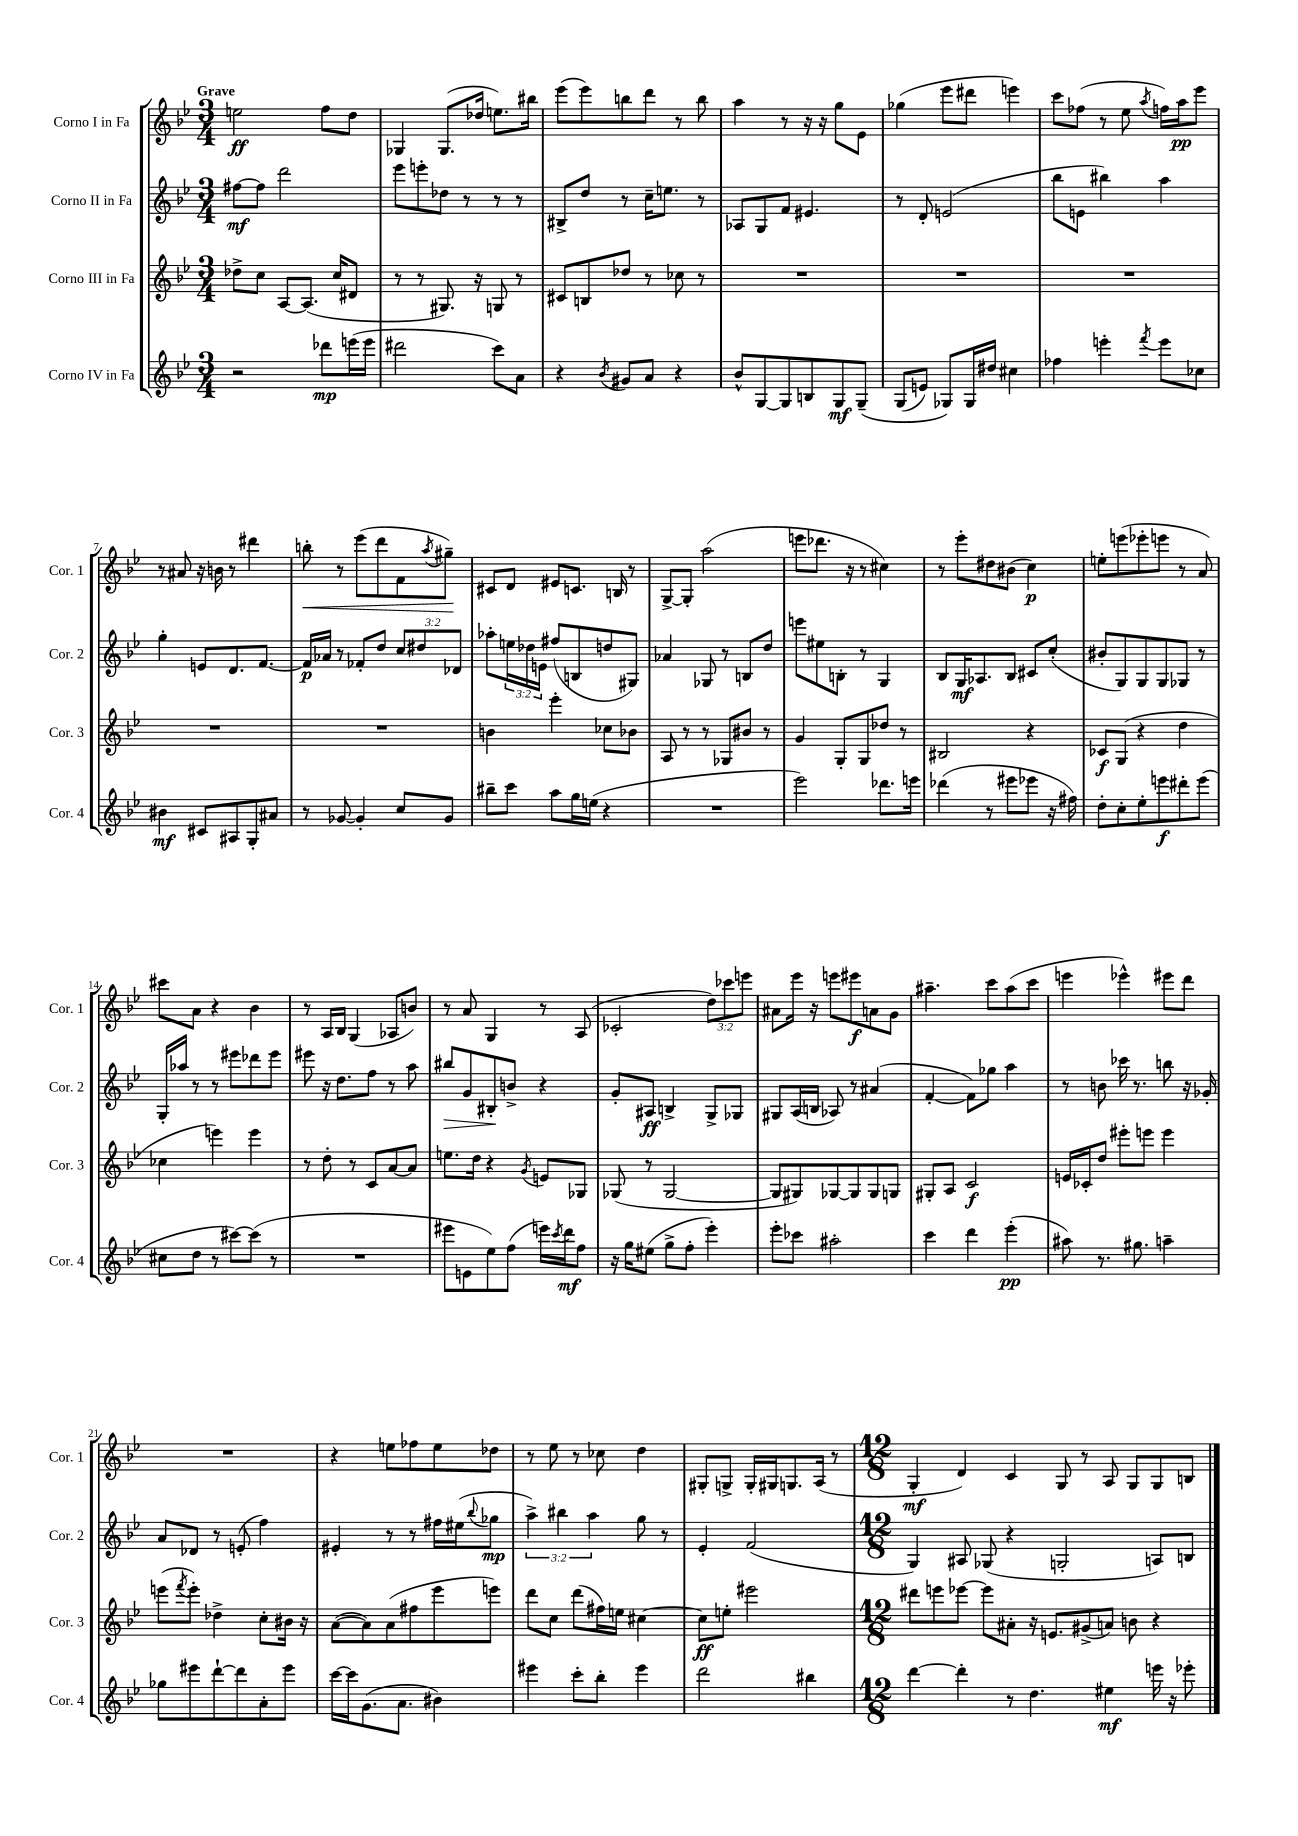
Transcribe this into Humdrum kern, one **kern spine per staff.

**kern	**kern	**kern	**kern
*staff4	*staff3	*staff2	*staff1
*clefG2	*clefG2	*clefG2	*clefG2
*k[b-e-]	*k[b-e-]	*k[b-e-]	*k[b-e-]
*M3/4	*M3/4	*M3/4	*M3/4
2r	8dd-^	[8ff#	2ee
.	8cc	8ff#]	.
.	[8A	2ddd	.
.	(8.A]	.	.
8ddd-	.	.	8ff
.	16cc	.	.
(16eee	8d#	.	8dd
16eee	.	.	.
=	=	=	=
2ddd#	8r	8eee-	4G-
.	8r	8eee'	.
.	8.G#)	8dd-	(8.G-
.	.	8r	.
.	16r	.	16dd-
8ccc)	8G	8r	8.ee)
8a	8r	8r	.
.	.	.	16bb#
=	=	=	=
4r	8c#	8B#^	(8eee-
.	8B	8dd	8eee-)
8qb-	.	.	.
8g#	8dd-	8r	8bb
8a	8r	16cc~	8ddd
.	.	8.ee	.
4r	8cc-	.	8r
.	8r	8r	8bb
=	=	=	=
8b-^^	2.r	8A-	4aa
[8G	.	8G	.
8G]	.	8f	8r
8B	.	4.e#	16r
.	.	.	16r
8G	.	.	8gg
&(8G~	.	.	8e-
=	=	=	=
(8G	2.r	8r	(4gg-
8e)	.	8d'	.
8G-&)	.	(2e	8eee-
16G-	.	.	8ddd#
16dd#	.	.	.
4cc#	.	.	4eee)
=	=	=	=
4ff-	2.r	8bb-	8ccc
.	.	8e	(8ff-
4eee'	.	4bb#)	8r
.	.	.	8ee-
8qfff	.	.	8qaa
8eee	.	4aa	16ff)
.	.	.	16aa
8cc-	.	.	8eee-
=	=	=	=
4b#	2.r	4gg'	8r
.	.	.	8a#
8c#	.	8e	16r
.	.	.	16b
8A#	.	8.d	8r
8G'	.	.	4ddd#
.	.	[8.f	.
8a#	.	.	.
=	=	=	=
8r	2.r	16f]	8bb'
.	.	16a-	.
[8g-	.	8r	8r
4g-']	.	8f-'	(8eee-
.	.	8dd	8ddd
8cc	.	12cc	8f
.	.	12dd#	.
.	.	.	8qaa
8g-	.	.	8gg#~)
.	.	12d-	.
=	=	=	=
8bb#~	4b	8aa-'	8c#
8ccc	.	24ee	8d
.	.	24dd-	.
.	.	24e	.
8aa	4eee-'	(8ff#	8e#
16gg	.	8B	8.c
(16ee	.	.	.
4r	8cc-	8dd	.
.	.	.	16B
.	8b-	8G#)	8r
=	=	=	=
2.r	8A	4a-	[8G^
.	8r	.	8G']
.	8r	8G-	(2aa
.	8G-	8r	.
.	8b#	8B	.
.	8r	8dd	.
=	=	=	=
2eee-)	4g	8eee	8eee
.	.	8ee#	8.ddd-
.	8G'	8B'	.
.	.	.	16r
.	8G	8r	8r
8.ddd-	8dd-	4G	4cc#)
.	8r	.	.
16eee	.	.	.
=	=	=	=
(4ddd-	2B#	8B-	8r
.	.	16G	8eee-'
.	.	8.A-	.
8r	.	.	8dd#
8eee#	.	8B-	(8b#
8eee-	4r	8c#	4cc)
16r	.	(8cc'	.
16ff#)	.	.	.
=	=	=	=
8dd'	8c-	8b#'	8ee'
8cc'	(8G	8G)	(8eee
8ee-'	4r	8G	8eee-'
8eee	.	8G	8eee
8ddd#'	4dd	8G-	8r
(8eee	.	8r	8a)
=	=	=	=
8cc#	4cc-	16G'	8ccc#
.	.	16aa-	.
8dd	.	8r	8a
8r	4eee)	8r	4r
[8ccc#)	.	8eee#	.
(8ccc#]	4eee	8ddd-	4b-
8r	.	8eee#	.
=	=	=	=
2.r	8r	8eee#	8r
.	8dd'	16r	16A
.	.	8.dd	16B-
.	8r	.	(4G
.	8c	8ff	.
.	[8a	8r	8A-
.	8a]	8aa	8b)
=	=	=	=
8eee#	8.ee	8bb#	8r
8e	.	8g	8a
.	16dd	.	.
8ee-)	4r	8B#'	4G
(8ff	.	8b^	.
.	8qg	.	.
16eee)	8e	4r	8r
8qccc	.	.	.
16ddd	.	.	.
8ff	8G-	.	(8A
=	=	=	=
16r	(8G-	8g'	2c-'
16gg	.	.	.
(8ee#	8r	8A#	.
8gg^	[2G-	4B^	.
8ff'	.	.	.
4eee-')	.	8G^	12dd)
.	.	.	12ccc-
.	.	8G-	.
.	.	.	12eee
=	=	=	=
8eee-'	8G-]	8G#	8a#
8ccc-	8G#)	(16A	16eee-
.	.	16B	16r
2aa#'	[8G-	8A-)	8eee
.	8G-]	8r	8eee#
.	8G-	(4a#	8a
.	8G	.	8g
=	=	=	=
4ccc	8G#'	[4f'	4.aa#~
.	8A	.	.
4ddd	2c	8f])	.
.	.	8gg-	8ccc
(4eee-'	.	4aa	(8aa#
.	.	.	8ccc
=	=	=	=
8aa#)	16e	8r	4eee
.	16c-'	.	.
8.r	8dd	8b	.
.	8eee#'	16ccc-	4eee-^^)
8.gg#	.	8.r	.
.	8eee	.	.
4aa~	4eee	8bb	8eee#
.	.	16r	8ddd
.	.	16g-'	.
=	=	=	=
8gg-	(8eee	8a	2.r
.	8qfff	.	.
8eee#	8eee')	8d-	.
[8ddd`	4dd-^	8r	.
8ddd]	.	(8e'	.
8a'	8cc'	4ff)	.
8eee#	16b#	.	.
.	16r	.	.
=	=	=	=
[16ccc	([8a	4e#'	4r
16ccc]	.	.	.
(8.g	8a])	.	.
.	(8a	8r	8ee
8.a	.	.	.
.	8ff#	8r	8ff-
4b#)	8eee-	16ff#	8ee
.	.	(16ee#	.
.	.	8qqbb-	.
.	8eee)	8gg-	8dd-
=	=	=	=
4eee#	8ddd	6aa^)	8r
.	8cc	.	8ee-
.	.	6bb#	.
8ccc'	(8ddd	.	8r
.	.	6aa	.
8bb-'	16ff#)	.	8cc-
.	16ee	.	.
4eee#	[4cc#	8gg	4dd
.	.	8r	.
=	=	=	=
2ddd	8cc#]	4e-'	8G#'
.	8ee'	.	8G^
.	2eee#	(2f	16G'
.	.	.	16G#
.	.	.	8.G
4bb#	.	.	.
.	.	.	(16A
.	.	.	8r
=	=	=	=
*M12/8	*M12/8	*M12/8	*M12/8
[4ddd	8ddd#	4G)	4G'
.	8eee	.	.
4ddd']	[8eee-	8A#	4d)
.	8eee-]	(8G-	.
8r	8a#'	4r	4c
4.dd	16r	.	.
.	8.e	.	.
.	.	2G'	8G
.	(8g#^	.	8r
4ee#	8a)	.	8A
.	8b	.	8G
16eee	4r	8A)	8G
16r	.	.	.
8eee-'	.	8B	8B
==	==	==	==
*-	*-	*-	*-
